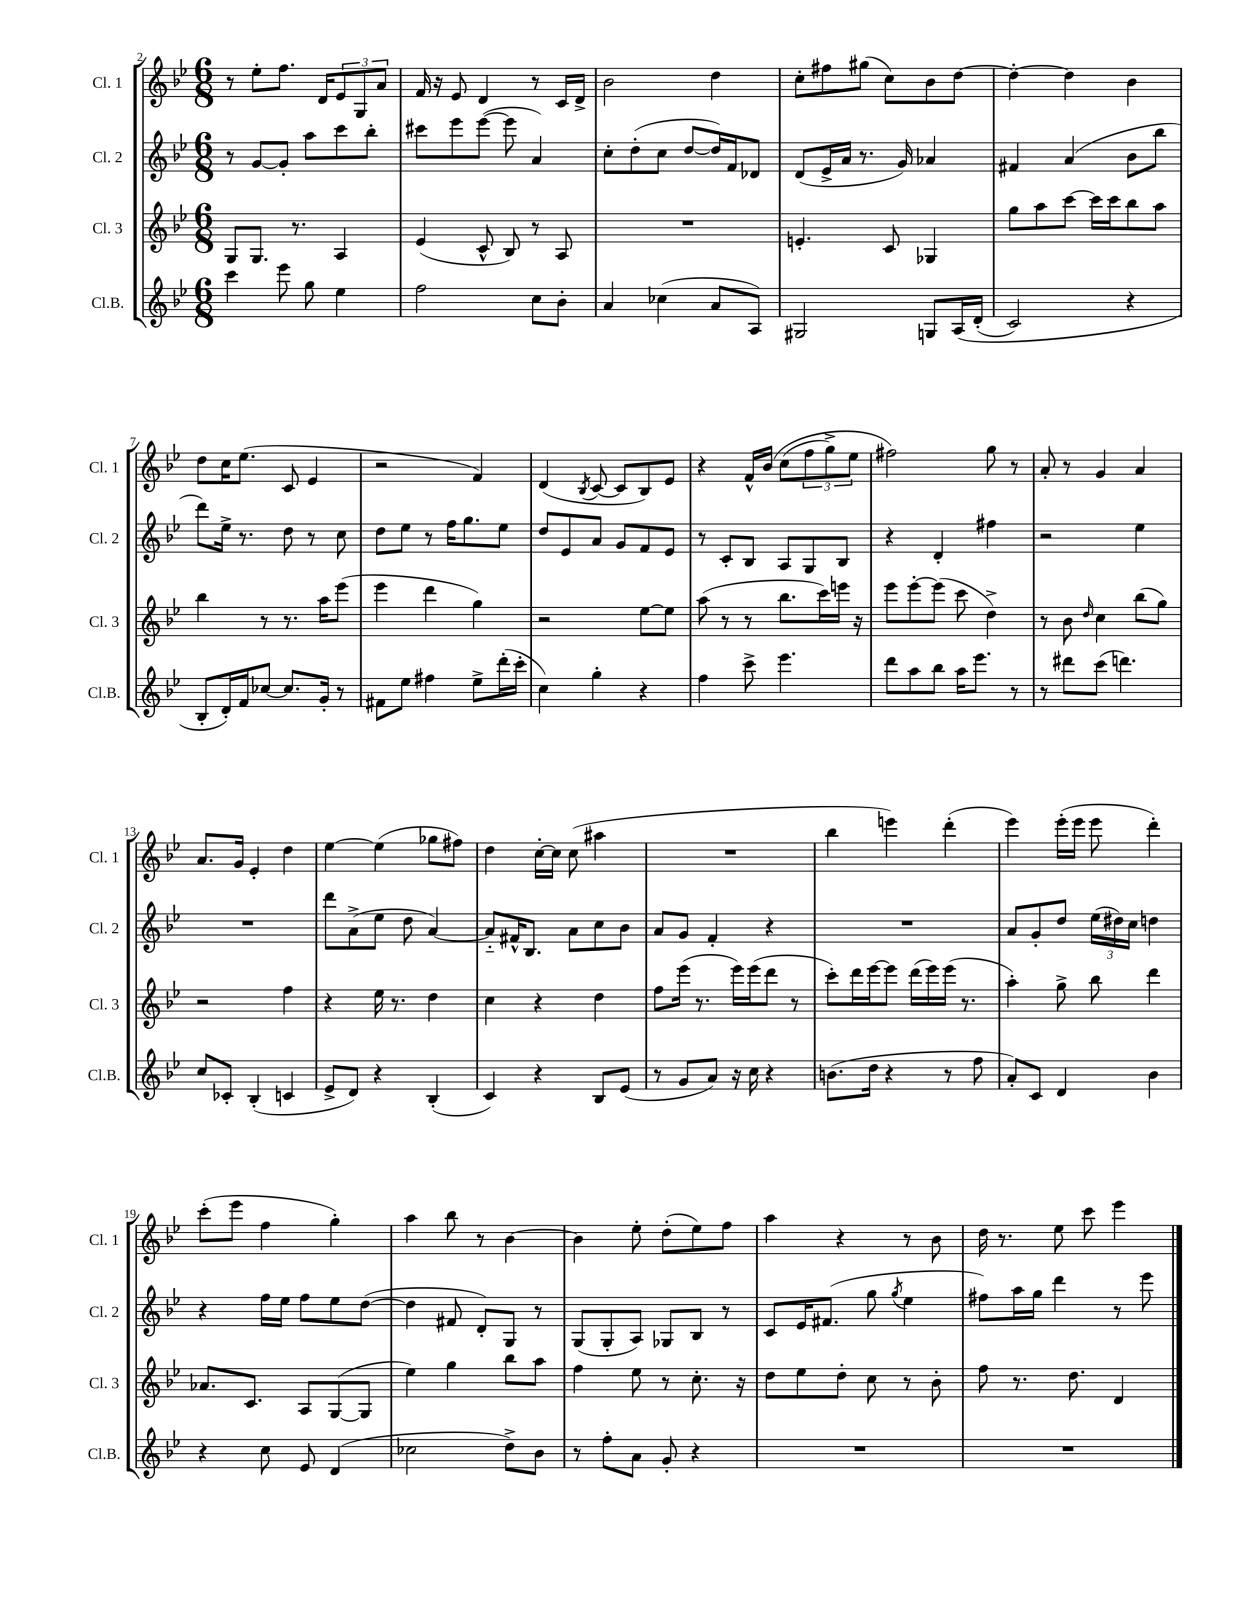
<<
\new StaffGroup <<
\new Staff = "s0" \with { instrumentName = "Cl. 1" shortInstrumentName = "Cl. 1" } {
    \clef treble \key bes \major \numericTimeSignature \time 6/8
    r8 ees''8-. f''8. d'16 \tuplet 3/2 { ees'8 g8 a'8 } |
    f'16 r16 ees'8 d'4 r8 c'16 d'16-> |
    bes'2 d''4 |
    c''8-. fis''8 gis''8( c''8) bes'8 d''8~ |
    d''4~-. d''4 bes'4 |
    d''8 c''16 ees''8.( c'8 ees'4 |
    r2 f'4) |
    d'4( \acciaccatura { bes8 } c'8~ c'8 bes8) ees'8 |
    r4 f'16-^ bes'16\( c''8( \tuplet 3/2 { f''8 g''8->) ees''8 } |
    fis''2\) g''8 r8 |
    a'8-. r8 g'4 a'4 |
    a'8. g'16 ees'4-. d''4 |
    ees''4~ ees''4( ges''8 fis''8) |
    d''4 c''16~-. c''16 c''8( ais''4 |
    R2. |
    bes''4 e'''4) d'''4-.( |
    ees'''4) ees'''16-.( ees'''16 ees'''8 d'''4-.) |
    c'''8-.( ees'''8 f''4 g''4-.) |
    a''4 bes''8 r8 bes'4~ |
    bes'4 ees''8-. d''8-.( ees''8) f''8 |
    a''4 r4 r8 bes'8 |
    d''16 r8. ees''8 c'''8 ees'''4 \bar "|." |
}
\new Staff = "s1" \with { instrumentName = "Cl. 2" shortInstrumentName = "Cl. 2" } {
    \clef treble \key bes \major \numericTimeSignature \time 6/8
    r8 g'8~ g'8-. a''8 c'''8 bes''8-. |
    cis'''8 ees'''8 ees'''8~( ees'''8 a'4) |
    c''8-. d''8-.( c''8 d''8~ d''16) f'16 des'8 |
    d'8( ees'16-> a'16 r8. g'16) aes'4 |
    fis'4 a'4( bes'8 bes''8 |
    d'''8) ees''16-> r8. d''8 r8 c''8 |
    d''8 ees''8 r8 f''16 g''8. ees''8 |
    d''8 ees'8 a'8 g'8 f'8 ees'8 |
    r8 c'8-. bes8 a8 g8 bes8 |
    r4 d'4-. fis''4 |
    r2 ees''4 |
    R2. |
    d'''8 a'8->( ees''8 d''8 a'4~) |
    a'8-_ fis'16-^ bes8. a'8 c''8 bes'8 |
    a'8 g'8 f'4-. r4 |
    R2. |
    a'8 g'8-. d''8 \tuplet 3/2 { ees''16( dis''16) c''16 } d''4 |
    r4 f''16 ees''16 f''8 ees''8 d''8~( |
    d''4 fis'8 d'8-.) g8 r8 |
    g8( g8-. a8) ges8 bes8 r8 |
    c'8 ees'16 fis'8.( g''8 \acciaccatura { g''8 } ees''4 |
    fis''8) a''16 g''16 d'''4 r8 ees'''8 \bar "|." |
}
\new Staff = "s2" \with { instrumentName = "Cl. 3" shortInstrumentName = "Cl. 3" } {
    \clef treble \key bes \major \numericTimeSignature \time 6/8
    g8 g8. r8. a4 |
    ees'4( c'8-^ bes8) r8 a8 |
    R2. |
    e'4.-. c'8 ges4 |
    g''8 a''8 c'''8~ c'''16 c'''16 bes''8 a''8 |
    bes''4 r8 r8. a''16 ees'''8( |
    ees'''4 d'''4 g''4) |
    r2 ees''8~ ees''8 |
    a''8( r8 r8 bes''8. c'''16) e'''16 r16 |
    ees'''8 ees'''8~-. ees'''8( c'''8 d''4->) |
    r8 bes'8 \grace { d''16 } c''4 bes''8( g''8) |
    r2 f''4 |
    r4 ees''16 r8. d''4 |
    c''4 r4 d''4 |
    f''8 ees'''16( r8. ees'''16) ees'''16( d'''8 r8 |
    c'''8-.) d'''16 ees'''16~ ees'''8 d'''16( ees'''16) ees'''16( r8. |
    a''4-.) g''8-> bes''8 d'''4 |
    aes'8. c'8. a8 g8~( g8 |
    ees''4) g''4 bes''8 a''8 |
    f''4 ees''8 r8 c''8.-. r16 |
    d''8 ees''8 d''8-. c''8 r8 bes'8-. |
    f''8 r8. d''8. d'4 \bar "|." |
}
\new Staff = "s3" \with { instrumentName = "Cl.B." shortInstrumentName = "Cl.B." } {
    \clef treble \key bes \major \numericTimeSignature \time 6/8
    c'''4 ees'''8 g''8 ees''4 |
    f''2 c''8 bes'8-. |
    a'4 ces''4( a'8 a8) |
    gis2 g8 a16\( d'16-.( |
    c'2) r4 |
    bes8-. d'16-.\) f'16 ces''8~ ces''8. g'16-. r8 |
    fis'8 ees''8 fis''4 ees''8-> d'''16-.( c'''16-. |
    c''4) g''4-. r4 |
    f''4 c'''8-> ees'''4. |
    d'''8 a''8 bes''8 a''16 ees'''8. r8 |
    r8 dis'''8 c'''8( d'''4.) |
    c''8 ces'8-. bes4-.( c'4 |
    ees'8-> d'8) r4 bes4-.( |
    c'4) r4 bes8 ees'8( |
    r8 g'8 a'8) r16 c''16 r4 |
    b'8.( d''16 r4 r8 f''8 |
    a'8-.) c'8 d'4 bes'4 |
    r4 c''8 ees'8 d'4( |
    ces''2 d''8->) bes'8 |
    r8 f''8-. a'8 g'8-. r4 |
    R2. |
    R2. \bar "|." |
}
>>
>>
\layout { \context { \Score currentBarNumber = #2 } }
